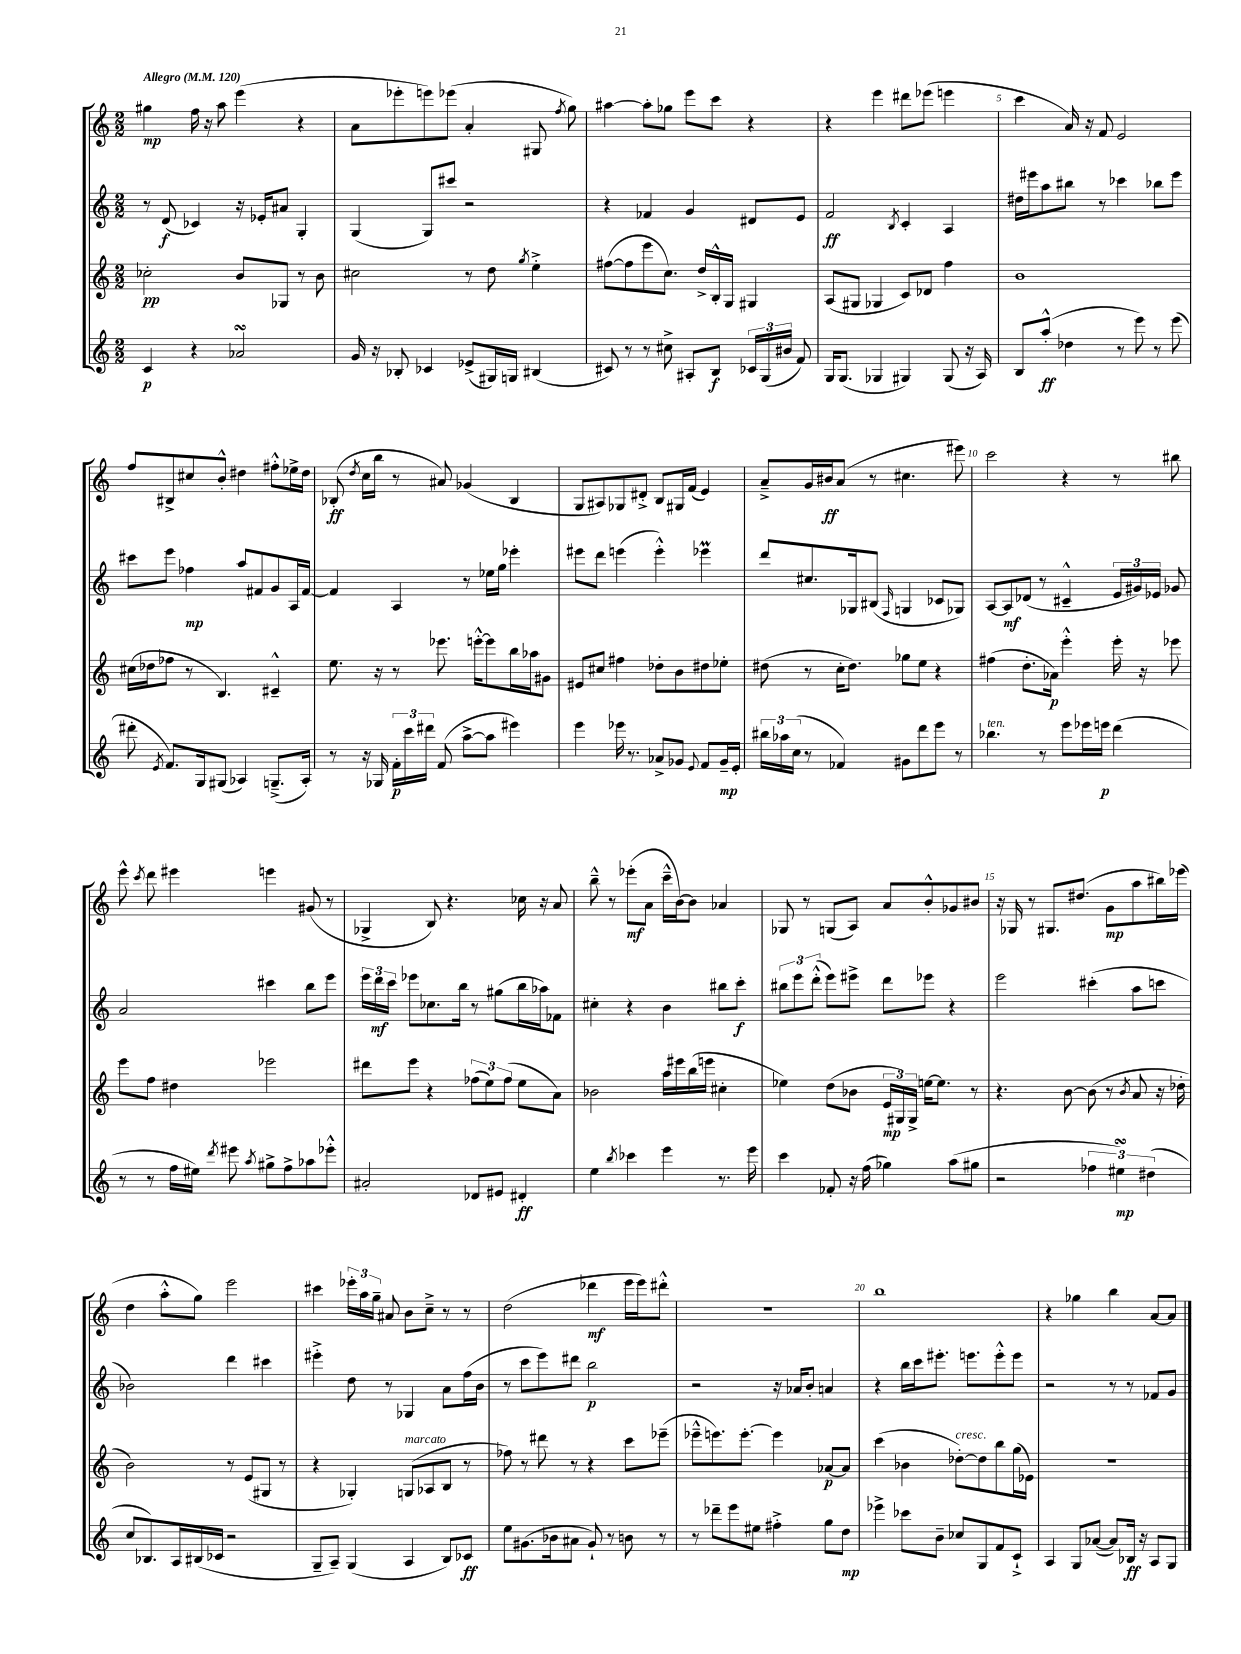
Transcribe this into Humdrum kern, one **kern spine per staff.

**kern	**kern	**kern	**kern
*staff4	*staff3	*staff2	*staff1
*clefG2	*clefG2	*clefG2	*clefG2
*k[]	*k[]	*k[]	*k[]
*M2/2	*M2/2	*M2/2	*M2/2
*MM120	*MM120	*MM120	*MM120
4c	2cc-'	8r	4gg#
.	.	(8d	.
4r	.	4c-)	16ff
.	.	.	16r
.	.	.	8aa
2a-	8b	16r	(4eee
.	.	16e-'	.
.	8G-	8a#	.
.	8r	4G'	4r
.	8b	.	.
=	=	=	=
16g	2cc#	(4G	8a
16r	.	.	.
8B-'	.	.	8eee-'
4c-	.	8G)	8eee)
.	.	8ccc#	(8eee-
(8e-^	8r	2r	4a'
16G#)	8dd	.	.
16G	.	.	.
.	8qgg	.	.
(4B#	4ee'^	.	8G#
.	.	.	8qff
.	.	.	8gg)
=	=	=	=
8c#)	([8ff#	4r	[4aa#
8r	8ff#]	.	.
8r	8eee	4f-	8aa#']
8cc#^	8.cc)	.	8gg-
8A#'	.	4g	8eee
.	16dd^	.	.
8B	16B'^^	.	8ccc
.	16G	.	.
24c-	4G#	8d#	4r
(24G	.	.	.
24b#	.	.	.
8f)	.	8e	.
=	=	=	=
16G	(8A	2f	4r
(8.G	.	.	.
.	8G#	.	.
4G-	4G-	.	4eee
.	.	8qB	.
4G#)	8c)	4c'	8ddd#
.	8d-	.	(8eee-
(8G#	4ff	4A	4eee
16r	.	.	.
16A)	.	.	.
=	=	=	=
8B	1b	16dd#	4ccc
.	.	16eee#	.
(8aa'^^	.	8aa	.
4dd-	.	8bb#	16a)
.	.	.	16r
.	.	8r	8f
8r	.	4ccc-	2e
8eee)	.	.	.
8r	.	8bb-	.
(8eee	.	8eee#	.
=	=	=	=
8ddd#'	(16cc#	8ccc#	8ff
.	16dd-	.	.
8qe	.	.	.
8.f)	8ff-	8eee	8B#^
.	8r	4ff-	8cc#
16G	.	.	.
(8G#	4.B)	.	8b'^^
4A-)	.	8aa	4dd#
.	.	8f#	.
(8.G~^	4c#~^^	8g	8ff#'^^
.	.	16A	16ee-^
16A-')	.	[16f#	16dd#
=	=	=	=
8r	8.ee	4f#]	(8B-'
.	.	.	8qdd
16r	.	.	16cc
16G-	16r	.	16bb
24f'	8r	4A	8r
24ccc	.	.	.
24ddd#	.	.	.
(8f	8.eee-	.	8a#)
[8aa^	.	8r	(4g-
.	[16eee'^^	.	.
8aa]	8eee]	16ee-	.
.	.	16gg	.
4eee#)	16bb	4eee-'	4B-
.	16aa-	.	.
.	8g#	.	.
=	=	=	=
4eee	8e#	8eee#	8G
.	8cc#	8ddd	8A#)
16eee-	4ff#	(4eee	8G-
8.r	.	.	.
.	.	.	8d#'^
8a-^	8dd-'	4eee'^^)	8B
8g-	8b	.	16G#
.	.	.	(16f
8qqe	.	.	.
8f	8dd#	4eee-	4e)
16g-~	8ee-'	.	.
16e'	.	.	.
=	=	=	=
24bb#	(8dd#	8ddd	8a~^
24aa-	.	.	.
(24cc	.	.	.
8r	8r	8.cc#	16g
.	.	.	16b#
4f-)	16cc'	.	(8a
.	8.dd#)	16G-	.
.	.	(8B#	8r
.	.	16qqF	.
8g#	8gg-	4G	4.cc#
8ddd	8ee	.	.
8eee	4r	8c-	.
8r	.	8G-)	8eee#)
=	=	=	=
4.bb-	(4ff#	[8A	2ccc
.	.	8A]	.
.	8.dd'	(8d-	.
8r	.	8r	.
.	16a-)	.	.
8eee	4eee'^^	4c#~^^	4r
16eee-	.	.	.
16eee	.	.	.
(4ddd	16eee'	24e	8r
.	.	24g#)	.
.	16r	.	.
.	.	24e-	.
.	8eee-	8g-	8bb#
=	=	=	=
8r	8eee	2a	8eee^^
.	.	.	8qccc
8r	8ff	.	8ddd
16ff	4dd#	.	4eee#
16ee#)	.	.	.
8qddd	.	.	.
8eee#	.	.	.
8qaa	.	.	.
8gg#^	2eee-	4ccc#	4eee
8ff^	.	.	.
8aa-	.	8bb	(8g#
8eee-'^^	.	8eee	8r
=	=	=	=
2a#'	8ddd#	24eee	4G-^
.	.	24ddd	.
.	.	24ccc	.
.	8eee	8eee-	.
.	4r	8.cc-	8B)
.	.	.	4.r
.	.	16bb	.
8d-	(12ff-	8r	.
.	12ee)	.	.
8e#	.	(8gg#	.
.	(12ff-	.	.
4d#'	8ee	16bb	16cc-
.	.	16aa-)	16r
.	8a)	8f-	8a
=	=	=	=
4ee	2b-	4cc#'	8bb~^^
.	.	.	8r
8qbb	.	.	.
4ccc-	.	4r	(8eee-'
.	.	.	8a
4eee	16aa	4b	16ccc~^^
.	16eee#	.	[16b)
.	(16bb	.	8b]
.	16eee	.	.
8.r	4cc#'	8bb#	4a-
.	.	8ccc'	.
16eee	.	.	.
=	=	=	=
4ccc	4ee-)	12bb#	8G-
.	.	12eee	.
.	.	.	8r
.	.	(12ddd'^^	.
8f-'	(8dd	8eee)	(8G
16r	8b-	8eee#^	8A)
(16ff	.	.	.
4gg-)	24e	8ddd	8a
.	24G#)	.	.
.	24G#^	.	.
.	[16ee	8eee-	8b'^^
.	8.ee]	.	.
(8aa	.	4r	8g-
8gg#	8r	.	8b#
=	=	=	=
2r	4.r	2eee	16r
.	.	.	16G-
.	.	.	8r
.	.	.	8.G#
.	[8b	.	.
.	.	.	(8.dd#
6ff-	(8b]	(4ccc#'	.
.	8r	.	8g
6ee#)	.	.	.
.	8qb	.	.
.	8a	8aa	8aa
(6dd#	.	.	.
.	16r	8ccc	16bb#)
.	16dd-'	.	(16eee-
=	=	=	=
8cc	2b)	2b-)	4dd
8.B-)	.	.	.
.	.	.	8aa'^^
16A	.	.	.
(16B#	.	.	8gg)
16c-	.	.	.
2r	8r	4ddd	2eee
.	(8e	.	.
.	8G#	4ccc#	.
.	8r	.	.
=	=	=	=
8G~	4r	4eee#'^	4ccc#
8A~)	.	.	.
(4G	4G-')	8dd	24eee-'
.	.	.	24aa
.	.	.	24gg~
.	.	8r	8a#
4A	(8G	4G-	8b
.	8A-	.	8cc~^
8B)	8B	8a	8r
8c-	8r	(16ff	8r
.	.	16b	.
=	=	=	=
8ee	8ff-)	8r	(2dd
(8.g#	8r	8ccc	.
.	8ddd#	8eee)	.
16b-	.	.	.
8a#	8r	8ddd#	.
8g#`)	4r	2bb	4ddd-
8r	.	.	.
8b	8ccc	.	16eee
.	.	.	16eee)
8r	(8eee-~	.	8ddd#'^^
=	=	=	=
8r	8eee-~^^	2r	1r
8ddd-~	8.eee)	.	.
8eee	.	.	.
.	[8.eee'	.	.
8ee#	.	.	.
4ff#'^	4eee]	16r	.
.	.	16a-	.
.	.	8b'	.
8gg	[8a-	4a	.
8dd	8a-]	.	.
=	=	=	=
4eee-^	(4ccc	4r	1bb
8ccc-	4b-	16bb	.
.	.	16ccc	.
8b~	.	8.eee#'	.
8cc-	[8dd-')	.	.
.	.	8.eee	.
8G	8dd-]	.	.
8f	8bb	8eee'^^	.
8c`^	(16gg	8eee	.
.	16e-)	.	.
=	=	=	=
4A	1r	2r	4r
8G	.	.	4gg-
([8a-	.	.	.
8a-])	.	8r	4bb
16B-	.	8r	.
16r	.	.	.
8A	.	8f-	[8a
8G	.	8g	8a]
==	==	==	==
*-	*-	*-	*-
